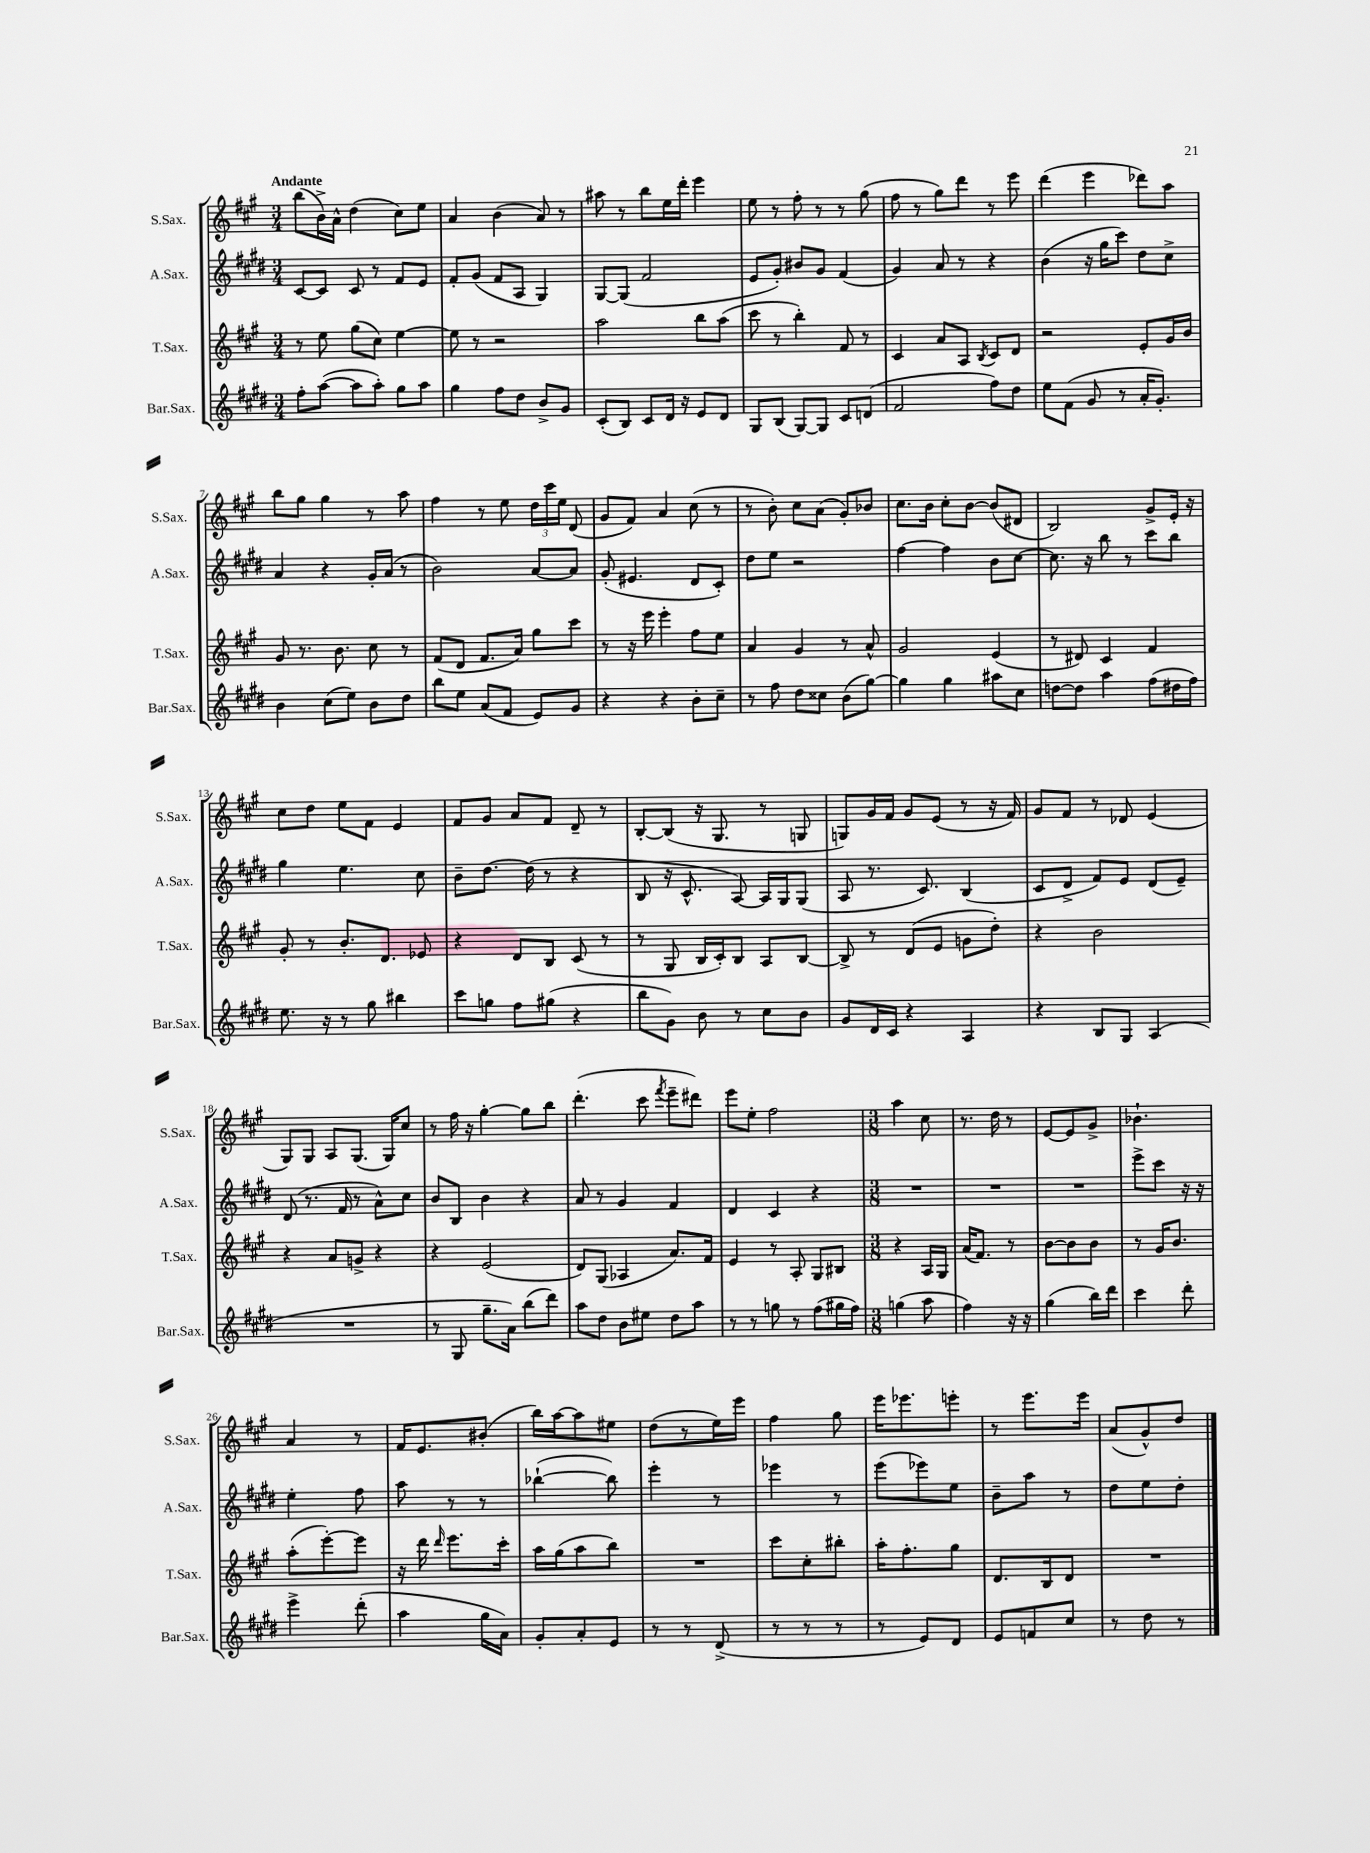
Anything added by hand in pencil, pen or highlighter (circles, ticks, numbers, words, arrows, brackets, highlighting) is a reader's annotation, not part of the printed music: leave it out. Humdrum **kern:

**kern	**kern	**kern	**kern
*staff4	*staff3	*staff2	*staff1
*clefG2	*clefG2	*clefG2	*clefG2
*k[f#c#g#d#]	*k[f#c#g#]	*k[f#c#g#d#]	*k[f#c#g#]
*M3/4	*M3/4	*M3/4	*M3/4
8ff#'	8r	[8c#	(8bb
([8aa	8ee	8c#]	16b^)
.	.	.	16a^^
8aa]	(8gg#	8c#	(4dd
8aa')	8cc#)	8r	.
8gg#	[4ee	8f#	8cc#)
8aa	.	8e	8ee
=	=	=	=
4gg#	8ee]	8f#'	4a
.	8r	(8g#	.
8ff#	2r	8f#	(4b
8dd#	.	8A	.
8b^	.	4G#)	8a)
8g#	.	.	8r
=	=	=	=
(8c#'	2aa	[8G#	8aa#
8B)	.	(8G#]	8r
8c#	.	2f#	8bb
16d#	.	.	16ee
16r	.	.	16ddd'
8e	8bb	.	4eee
8d#	(8aa	.	.
=	=	=	=
8G#	8ccc#	8e	8ee
(8B	8r	8g#')	8r
[8G#)	4bb')	8b#	8ff#'
8G#]	.	8g#	8r
8c#	8f#	(4f#	8r
(8d	8r	.	(8gg#
=	=	=	=
2f#	4c#	4g#)	8ff#
.	.	.	8r
.	8a	8a	8gg#)
.	8A	8r	8ddd
.	8qB	.	.
8ff#)	8c#	4r	8r
8dd#	8d	.	8eee
=	=	=	=
8ee	2r	(4b	(4ddd
(8f#	.	.	.
8g#	.	16r	4eee
.	.	16gg#	.
8r	.	8ccc#)	.
16a'	8e'	8dd#	8ddd-)
8.g#')	.	.	.
.	16g#	8cc#^	8aa
.	16b	.	.
=	=	=	=
4b	8g#	4a	8bb
.	8.r	.	8gg#
(8cc#	.	4r	4gg#
.	8.b	.	.
8ee)	.	.	.
8b	8cc#	16g#'	8r
.	.	(16a	.
8dd#	8r	8r	8aa
=	=	=	=
8bb	(8f#	2b)	4ff#
8ee	8d	.	.
(8a	8.f#	.	8r
8f#	.	.	8ee
.	16a)	.	.
8e)	8gg#	[8a	24dd
.	.	.	24ccc#
.	.	.	24ee
8g#	8ccc#	8a]	(8d
=	=	=	=
4r	8r	(8g#'	8g#
.	16r	4.e#	8f#)
.	16eee	.	.
4r	4eee'	.	4a
8b'	8ff#	8d#	(8cc#
8cc#~	8ee	8c#')	8r
=	=	=	=
8r	4a	8dd#	8r
8ff#	.	8ee	8b')
8dd#	4g#	2r	8cc#
8cc##	.	.	(8a
(8b	8r	.	8g#')
[8gg#)	8a^^	.	8b-
=	=	=	=
4gg#]	2g#	[4ff#	8.cc#
.	.	.	16b
4gg#	.	4ff#]	8cc#'
.	.	.	[8b
8aa#	(4e	8b	(8b]
8cc#	.	[8cc#	8d#
=	=	=	=
[8dd	8r	8.cc#]	2B)
8dd]	8d#)	.	.
.	.	16r	.
4aa	4c#	8bb	.
.	.	8r	.
(8ff#	4f#	8ccc#	8g#^
16dd#	.	8bb	16e'
16ff#)	.	.	16r
=	=	=	=
8.ee	8g#'	4gg#	8cc#
.	8r	.	8dd
16r	.	.	.
8r	8.b'	4.ee	8ee
8gg#	.	.	8f#
.	8.d	.	.
4bb#	.	.	4e
.	8e-	8cc#	.
=	=	=	=
8ccc#	4r	8b~	8f#
8gg	.	[8.dd#	8g#
8ff#	8d	.	8a
.	.	(16dd#]	.
(8gg#	8B	8r	8f#
4r	(8c#	4r	8d~
.	8r	.	8r
=	=	=	=
8bb	8r	8B	[8B'
8g#)	8G#	16r	(8B]
.	.	8.c#^^	.
8b	16B	.	16r
.	16c#')	.	8.G#
8r	8B	[8A)	.
8cc#	8A	16A]	8r
.	.	16G#	.
8b	[8B	(8G#	8G
=	=	=	=
8g#	8B^]	8A	8G)
16d#	8r	8.r	16g#
16c#	.	.	16f#
4r	(8d	.	8g#
.	.	8.c#)	.
.	8e	.	(8e
4A	8g	(4B	8r
.	8dd')	.	16r
.	.	.	16f#)
=	=	=	=
4r	4r	8c#	8g#
.	.	8d#^	8f#
8B	2b	8f#)	8r
8G#	.	8e	8d-
(4A	.	(8d#	(4e
.	.	8e~)	.
=	=	=	=
2.r	4r	(8d#	8G#)
.	.	8.r	8G#
.	8a	.	8A
.	.	16f#	.
.	8g^	8r	(8.G#
.	4r	8a^^)	.
.	.	.	16G#)
.	.	8cc#	8cc#
=	=	=	=
8r	4r	8b	8r
8G#	.	8B	16ff#
.	.	.	16r
8.gg#~	(2e	4b	[4gg#'
16a)	.	.	.
(8bb	.	4r	8gg#]
8ddd#)	.	.	8bb
=	=	=	=
8aa	8d)	8a	(4.ddd'
8dd#	(8G#	8r	.
8b	4A-	4g#	.
8ee#	.	.	8ccc#
.	.	.	8qfff#
8dd#	8.a)	4f#	8eee~
8aa	.	.	8ddd#)
.	16f#	.	.
=	=	=	=
8r	4e	4d#	8eee
8r	.	.	8ee'
8gg	8r	4c#	2ff#
8r	8A'	.	.
(8ff#	8G#	4r	.
16gg#	8B#	.	.
16ff#)	.	.	.
=	=	=	=
*M3/8	*M3/8	*M3/8	*M3/8
(4gg	4r	4.r	4aa
8aa	16A	.	8cc#
.	16G#	.	.
=	=	=	=
4ff#)	(16a	4.r	8.r
.	8.f#)	.	.
.	.	.	16dd
16r	8r	.	8r
16r	.	.	.
=	=	=	=
(4gg#	[8b	4.r	[8e
.	8b]	.	8e]
16bb)	8b	.	8g#^
16ddd#	.	.	.
=	=	=	=
4ccc#	8r	8eee^	4.b-`
.	16g#	8ccc#	.
.	8.b	.	.
8ddd#'	.	16r	.
.	.	16r	.
=	=	=	=
4eee^	(8aa'	4ee'	4a
.	[8eee')	.	.
(8ddd#'	8eee]	8ff#	8r
=	=	=	=
4aa	16r	8aa	16f#
.	16ddd	.	8.e
.	16qqddd	.	.
.	8.eee	8r	.
16gg#	.	8r	(8b#'
16a)	16ccc#'	.	.
=	=	=	=
8g#'	16aa	([4bb-`	16bb)
.	(16gg#	.	[16aa
8a'	8aa	.	8aa]
8e	8bb)	8bb-])	8ee#
=	=	=	=
8r	4.r	4eee'	(8dd
8r	.	.	8r
(8d#^	.	8r	16ee)
.	.	.	16eee
=	=	=	=
8r	8ccc#	4eee-	4ff#
8r	8cc#'	.	.
8r	8bb#'	8r	8gg#
=	=	=	=
8r	16aa'	(8eee	16eee
.	8.ff#'	.	8.eee-
8e)	.	8eee-)	.
8d#	8gg#	8ee	8eee'
=	=	=	=
8e	8.d	8b~	8r
8f	.	8aa	8.eee
.	16B	.	.
8cc#	8d	8r	.
.	.	.	16eee
=	=	=	=
8r	4.r	8dd#	(8a
8dd#	.	8ee	8g#^^)
8r	.	8dd#'	8dd
==	==	==	==
*-	*-	*-	*-
